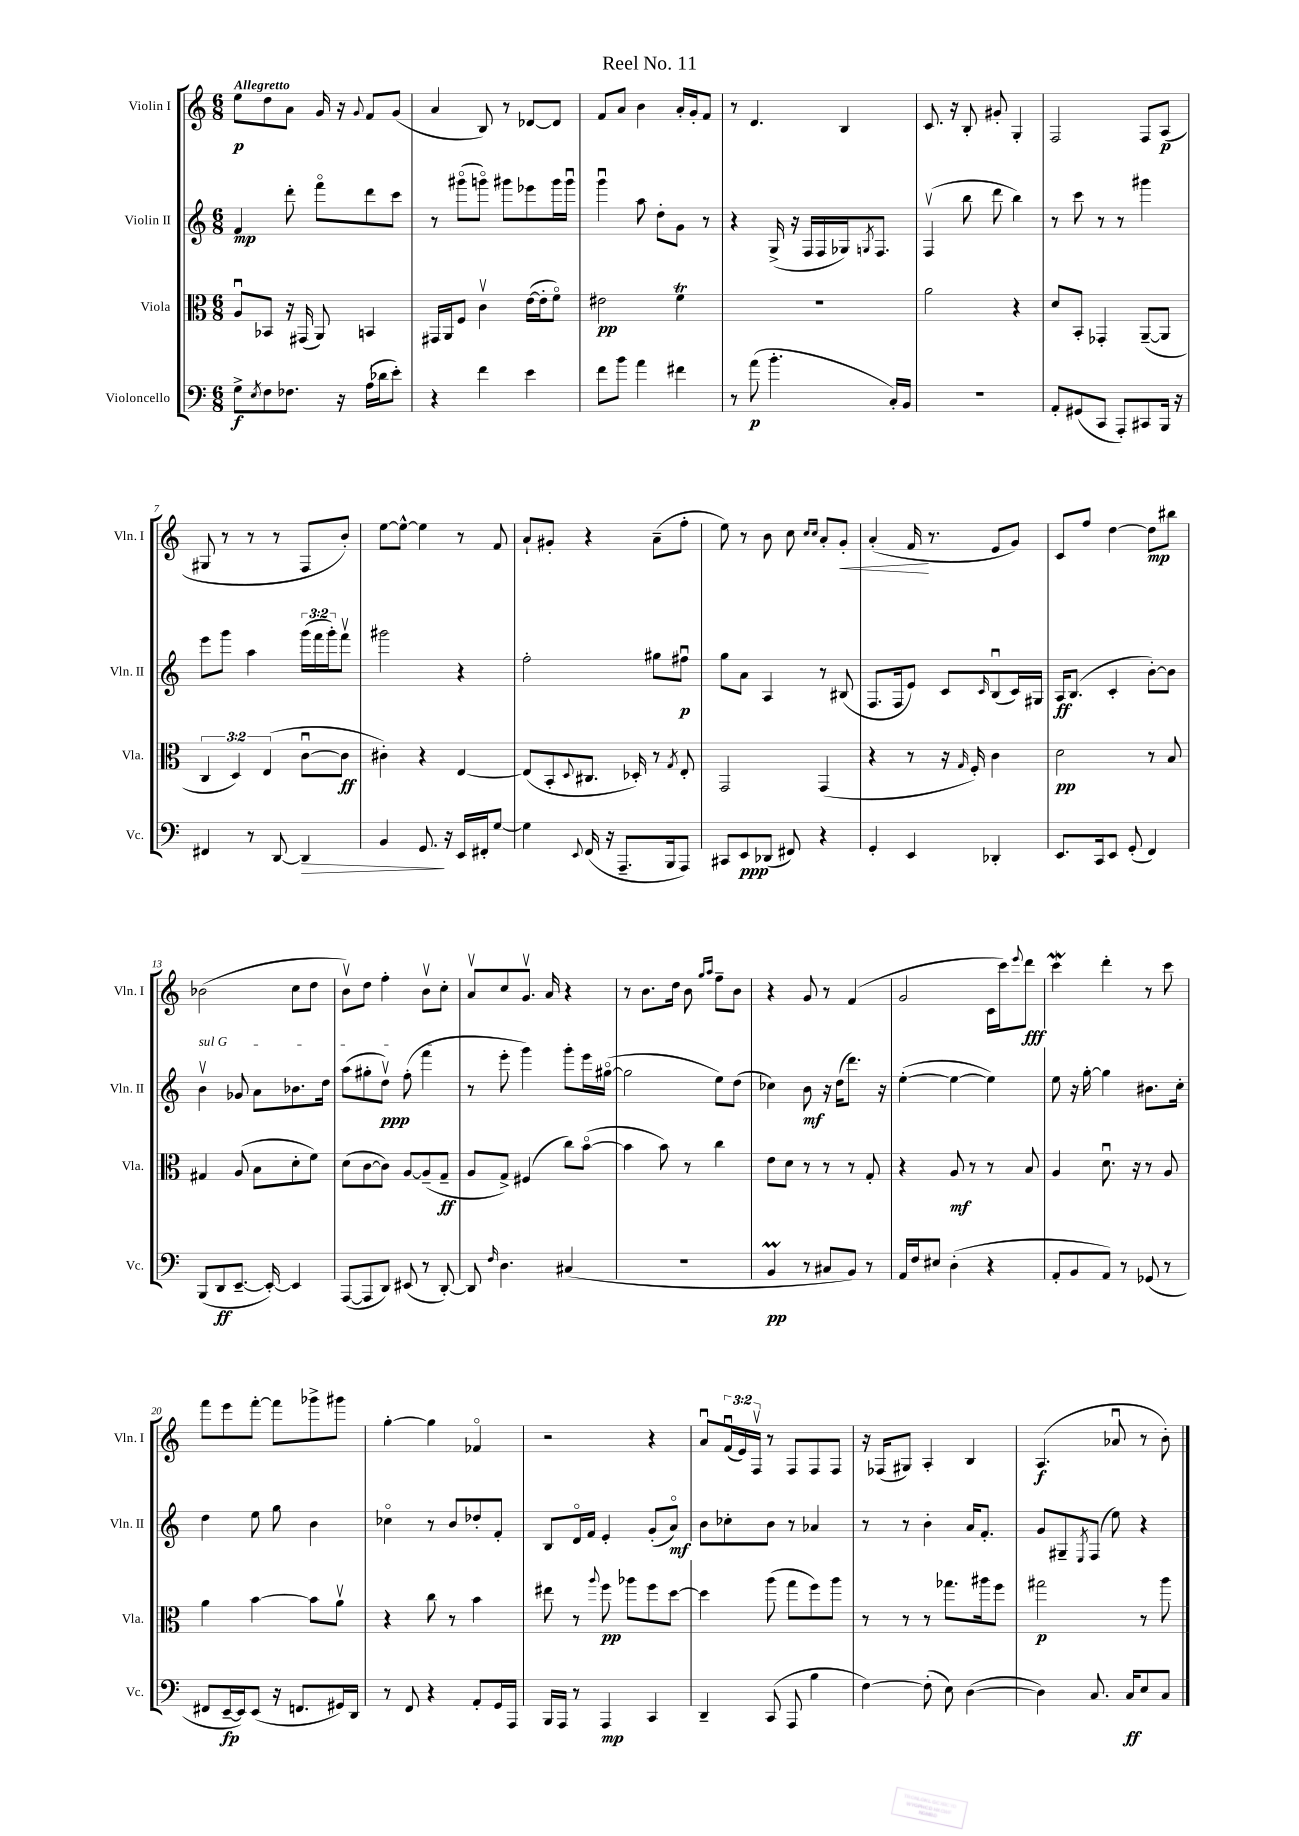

**kern	**dynam	**kern	**dynam	**kern	**dynam	**kern	**dynam
*part4	*part4	*part3	*part3	*part2	*part2	*part1	*part1
*staff4	*staff4	*staff3	*staff3	*staff2	*staff2	*staff1	*staff1
*I"Violoncello	*	*I"Viola	*	*I"Violin II	*	*I"Violin I	*
*I'Vc.	*	*I'Vla.	*	*I'Vln. II	*	*I'Vln. I	*
*clefF4	*	*clefC3	*	*clefG2	*	*clefG2	*
*k[]	*	*k[]	*	*k[]	*	*k[]	*
*M6/8	*	*M6/8	*	*M6/8	*	*M6/8	*
=1	=1	=1	=1	=1	=1	=1	=1
!	!	!	!	!	!	!LO:TX:a:B:t=Allegretto	!
8G^\L	f	8Au/L	.	4f/	mp	8ee\L	p
8qE/	.	.	.	.	.	.	.
8F\	.	8BB-X/J	.	.	.	8dd\	.
8.F-X\J	.	16r	.	8ddd'\	.	8a\J	.
.	.	(16GG#X/	.	.	.	.	.
.	.	8AA/)	.	8fff\L	.	16g/	.
16r	.	.	.	.	.	16r	.
.	.	.	.	.	.	8qqg/	.
(16A\LL	.	4BBn/	.	8ddd\	.	8f/L	.
16d-X\J	.	.	.	.	.	.	.
8e'\J)	.	.	.	8ccc\J	.	(8g/J	.
=2	=2	=2	=2	=2	=2	=2	=2
4r	.	16GG#X/LL	.	8r	.	4a/	.
.	.	16AA/J	.	.	.	.	.
.	.	8F/J	.	(8ggg#X\L	.	.	.
4f\	.	4cv\	.	8gggn\J)	.	8B/)	.
.	.	.	.	8ggg#X\L	.	8r	.
4e\	.	([16e\LL	.	8eee-X\	.	[8d-X/L	.
.	.	16e'\J]	.	.	.	.	.
.	.	8f\J)	.	16ggg#\L	.	8d-/J]	.
.	.	.	.	16ggg#u\JJ	.	.	.
=3	=3	=3	=3	=3	=3	=3	=3
8f\L	.	2e#X\	pp	4gggu\	.	8f/L	.
8b\J	.	.	.	.	.	8a/J	.
4a\	.	.	.	8aa\	.	4b\	.
.	.	.	.	8dd'\L	.	.	.
4f#X\	.	4fT\	.	8g\J	.	16a'/LL	.
.	.	.	.	.	.	16g'/J	.
.	.	.	.	8r	.	8f/J	.
=4	=4	=4	=4	=4	=4	=4	=4
8r	.	2.r	.	4r	.	8r	.
(8a\	p	.	.	.	.	4.d/	.
4.b'\	.	.	.	(16G^/	.	.	.
.	.	.	.	16r	.	.	.
.	.	.	.	16F/LL	.	.	.
.	.	.	.	16F/	.	.	.
.	.	.	.	16G-X/J)	.	4B/	.
.	.	.	.	8qGn/	.	.	.
.	.	.	.	8.F/J	.	.	.
16C'/LL)	.	.	.	.	.	.	.
16BB/JJ	.	.	.	.	.	.	.
=5	=5	=5	=5	=5	=5	=5	=5
2.r	.	2a\	.	(4Fv/	.	8.c/	.
.	.	.	.	.	.	16r	.
.	.	.	.	8bb\	.	8B'/	.
.	.	.	.	8ddd\	.	8g#X'/	.
.	.	4r	.	4bb\)	.	4G'/	.
=6	=6	=6	=6	=6	=6	=6	=6
8AA'/L	.	8d/L	.	8r	.	2F/	.
(8GG#X/	.	8BB'/J	.	8ccc\	.	.	.
8CC/J	.	4GG-X'/	.	8r	.	.	.
8AAA'/L)	.	.	.	8r	.	.	.
8CC#X/	.	([8AA~/L	.	4ggg#X\	.	8F/L	.
16BBB/Jk	.	8AA/J]	.	.	.	(8A/J	p
16r	.	.	.	.	.	.	.
!!LO:LB:g=z
=7	=7	=7	=7	=7	=7	=7	=7
4FF#X/	.	6C/	.	8eee\L	.	8G#X/	.
.	.	.	.	8ggg\J	.	8r	.
.	.	6D/)	.	.	.	.	.
8r	.	.	.	4aa\	.	8r	.
.	.	(6E/	.	.	.	.	.
[8DD/	.	.	.	.	.	8r	.
!	!LO:HP:b	!	!	!	!	!	!
4DD/]	>	[8cu\L	.	(24ggg\LL	.	8F/L	.
.	.	.	.	24fff\	.	.	.
.	.	.	.	24ggg'\J)	.	.	.
.	.	8c\J]	ff	8fffv\J	.	8b'/J)	.
=8	=8	=8	=8	=8	=8	=8	=8
4BB/	.	4c#X'\)	.	2ggg#X\	.	[8ee\L	.
.	.	.	.	.	.	8ee^^\J_	.
8.GG/	.	4r	.	.	.	4ee\]	.
16r	]	.	.	.	.	.	.
16EE/LL	.	[4E/	.	4r	.	8r	.
16FF#X'/J	.	.	.	.	.	.	.
[8G/J	.	.	.	.	.	8f/	.
=9	=9	=9	=9	=9	=9	=9	=9
4G\]	.	(8E/L]	.	2ff'\	.	8a`/L	.
.	.	8BB'/	.	.	.	8g#X'/J	.
8qqEE/	.	8qqD/	.	.	.	.	.
(16FF/	.	8.C#X/J	.	.	.	4r	.
16r	.	.	.	.	.	.	.
8.AAA~/L	.	.	.	.	.	.	.
.	.	16D-X'/)	.	.	.	.	.
.	.	8r	.	8gg#X\L	.	(8a~\L	.
16BBB/k	.	.	.	.	.	.	.
.	.	8qG/	.	.	.	.	.
8AAA/J)	.	8E'/	.	8ff#Xu\J	p	8ff'\J	.
=10	=10	=10	=10	=10	=10	=10	=10
8CC#X/L	.	2GG/	.	8gg\L	.	8ee\)	.
8EE/	ppp	.	.	8a\J	.	8r	.
(8DD-X/J	.	.	.	4A/	.	8b\	.
8FF#X/)	.	.	.	.	.	8cc\	.
.	.	.	.	.	.	16qqcc/LL	.
.	.	.	.	.	.	16qqcc/JJ	.
4r	.	(4GG/	.	8r	.	8a'/L	.
!	!	!	!	!	!	!	!LO:HP:b
.	.	.	.	(8B#X/	.	8g'/J	<
=11	=11	=11	=11	=11	=11	=11	=11
4GG'/	.	4r	.	8.F/L	.	(4a'/	.
.	.	.	.	16F/k	.	.	.
4EE/	.	8r	.	8e/J)	.	16f/	.
.	.	.	.	.	.	8.r	[
.	.	16r	.	8c/L	.	.	.
.	.	16qqG/	.	.	.	.	.
.	.	16F'/)	.	.	.	.	.
.	.	.	.	16qqc/	.	.	.
4DD-X'/	.	4c\	.	(8Bu/	.	8e/L	.
.	.	.	.	16c/L)	.	8g/J)	.
.	.	.	.	16G#X/JJ	.	.	.
=12	=12	=12	=12	=12	=12	=12	=12
8.EE/L	.	2d\	pp	16A/KL	ff	8c/L	.
.	.	.	.	(8.B/J	.	.	.
.	.	.	.	.	.	8ff/J	.
16CC/k	.	.	.	.	.	.	.
8EE/J	.	.	.	4c'/	.	[4dd\	.
(8GG'/	.	.	.	.	.	.	.
4FF/)	.	8r	.	[8b'\L)	.	8dd\L]	mp
.	.	8B/	.	8b\J]	.	8bb#X\J	.
!!LO:LB:g=z
=13	=13	=13	=13	=13	=13	=13	=13
!	!	!	!	!LO:TX:a:i:t=sul G	!	!	!
(8BBB/L	.	4G#X/	.	4bv\	.	(2b-X\	.
8DD/	ff	.	.	.	.	.	.
[8.EE~/J	.	(8A/	.	8g-X/	.	.	.
.	.	8B\L	.	8a\L	.	.	.
16EE'/_)	.	.	.	.	.	.	.
4EE/]	.	8d'\	.	8.b-X\	.	8cc\L	.
.	.	8f\J)	.	.	.	8dd\J	.
.	.	.	.	16dd\Jk	.	.	.
=14	=14	=14	=14	=14	=14	=14	=14
([8AAA/L	.	(8d\L	.	(8aa\L	.	8bv\L)	.
8AAA/]	.	[8c\	.	8gg#X'\	.	8dd\J	.
8DD/J)	.	8c\J])	.	8ddv\J)	ppp	4ff'\	.
(8EE#X/	.	[8A/L	.	(8ff'\	.	.	.
8r	.	(8A~/]	.	4fff\	.	8bv\L	.
[8DD'/)	.	8G~/J	ff	.	.	8cc'\J	.
=15	=15	=15	=15	=15	=15	=15	=15
8DD/]	.	8A/L	.	8r	.	8av/L	.
16qqF/	.	.	.	.	.	.	.
4.D\	.	8G^/J)	.	8eee'\	.	8cc/	.
.	.	(4F#X/	.	4ggg\)	.	8.gv/J	.
.	.	.	.	.	.	16a/	.
(4C#X/	.	8cc\L)	.	8ggg'\L	.	4r	.
.	.	([8b\J	.	16eee\L	.	.	.
.	.	.	.	([16gg#X\JJ	.	.	.
=16	=16	=16	=16	=16	=16	=16	=16
2.r	.	4b\]	.	2gg#\]	.	8r	.
.	.	.	.	.	.	8.b\L	.
.	.	8b\)	.	.	.	.	.
.	.	.	.	.	.	16dd\Jk	.
.	.	8r	.	.	.	8b\	.
.	.	.	.	.	.	16qqgg/LL	.
.	.	.	.	.	.	16qqaa/JJ	.
.	.	4cc\	.	8ee\L)	.	8ff~\L	.
.	.	.	.	(8dd\J	.	8b\J	.
=17	=17	=17	=17	=17	=17	=17	=17
4BBm/	pp	8e\L	.	4cc-X\)	.	4r	.
.	.	8d\J	.	.	.	.	.
8r	.	8r	.	8b\	mf	8g/	.
8C#X/L	.	8r	.	16r	.	8r	.
.	.	.	.	(16dd\KL	.	.	.
8BB/J)	.	8r	.	8.ddd\J)	.	(4f/	.
8r	.	8G'/	.	.	.	.	.
.	.	.	.	16r	.	.	.
=18	=18	=18	=18	=18	=18	=18	=18
16AA/LL	.	4r	.	([4ee'\	.	2g/	.
16F/J	.	.	.	.	.	.	.
8E#X/J	.	.	.	.	.	.	.
(4D'\	.	8A/	mf	4ee\_	.	.	.
.	.	8r	.	.	.	.	.
4r	.	8r	.	4ee\])	.	16c\LL	.
.	.	.	.	.	.	16ccc\J)	.
.	.	.	.	.	.	8qqeee/	.
.	.	8B/	.	.	.	8ddd\J	fff
=19	=19	=19	=19	=19	=19	=19	=19
8AA'/L	.	4A/	.	8ee\	.	4cccw\	.
8BB/	.	.	.	16r	.	.	.
.	.	.	.	[16gg'\	.	.	.
8AA/J)	.	8.du\	.	4gg\]	.	4ddd'\	.
8r	.	.	.	.	.	.	.
.	.	16r	.	.	.	.	.
(8GG-X/	.	8r	.	8.b#X\L	.	8r	.
8r	.	8A/	.	.	.	8ccc\	.
.	.	.	.	16cc'\Jk	.	.	.
!!LO:LB:g=z
=20	=20	=20	=20	=20	=20	=20	=20
8FF#X/L	.	4a\	.	4dd\	.	8fff\L	.
[16EE~/L	fp	.	.	.	.	8eee\	.
16EE/J])	.	.	.	.	.	.	.
(8EE/J	.	[4b\	.	8ee\	.	[8fff'\J	.
16r	.	.	.	8gg\	.	8fff\L]	.
8.FFn/L	.	.	.	.	.	.	.
.	.	8b\L]	.	4b\	.	8ggg-X^\	.
16GG#X/L)	.	8av\J	.	.	.	8ggg#X\J	.
16DD/JJ	.	.	.	.	.	.	.
=21	=21	=21	=21	=21	=21	=21	=21
8r	.	4r	.	4cc-X\	.	[4gg'\	.
8FF/	.	.	.	.	.	.	.
4r	.	8cc\	.	8r	.	4gg\]	.
.	.	8r	.	8b/L	.	.	.
8AA'/L	.	4b\	.	8dd-X'/	.	4f-X/	.
16GG/L	.	.	.	8f'/J	.	.	.
16AAA/JJ	.	.	.	.	.	.	.
=22	=22	=22	=22	=22	=22	=22	=22
16BBB/LL	.	8ee#X\	.	8B/L	.	2r	.
16AAA/JJ	.	.	.	.	.	.	.
8r	.	8r	.	16d/L	.	.	.
.	.	.	.	16f/JJ	.	.	.
.	.	8qqaa/	.	.	.	.	.
4AAA/	mp	8ff\	pp	4e'/	.	.	.
.	.	8aa-X\L	.	.	.	.	.
4CC/	.	8ff\	.	(8g'/L	.	4r	.
.	.	[8dd\J	.	8a/J)	mf	.	.
=23	=23	=23	=23	=23	=23	=23	=23
4DD~/	.	4dd\]	.	8b\L	.	8au/L	.
.	.	.	.	8cc-X'\	.	(24fu/L	.
.	.	.	.	.	.	24e/)	.
.	.	.	.	.	.	24Fv/JJ	.
(8CC/	.	(8aa\	.	8b\J	.	8r	.
8AAA/	.	8gg\L	.	8r	.	8F/L	.
4B\	.	8ff\)	.	4a-X/	.	8F/	.
.	.	8aa\J	.	.	.	8F/J	.
=24	=24	=24	=24	=24	=24	=24	=24
[4F\)	.	8r	.	8r	.	16r	.
.	.	.	.	.	.	(16F-X/KL	.
.	.	8r	.	8r	.	8G#X/J)	.
(8F'\]	.	8r	.	4b'\	.	4A'/	.
8E\)	.	8.gg-X\L	.	.	.	.	.
([4D\	.	.	.	16a/KL	.	4B/	.
.	.	16aa#X\k	.	8.f'/J	.	.	.
.	.	8ff\J	.	.	.	.	.
=25	=25	=25	=25	=25	=25	=25	=25
4D\])	.	2gg#X\	p	8g/L	.	(4.A/	f
.	.	.	.	8G#X~/	.	.	.
.	.	.	.	8qE/	.	.	.
8.C/	.	.	.	(8F/J	.	.	.
.	.	.	.	8ee\)	.	8a-Xu/	.
16C/KL	ff	.	.	.	.	.	.
8E/	.	8r	.	4r	.	8r	.
8C/J	.	8aa\	.	.	.	8b'\)	.
==	==	==	==	==	==	==	==
*-	*-	*-	*-	*-	*-	*-	*-
